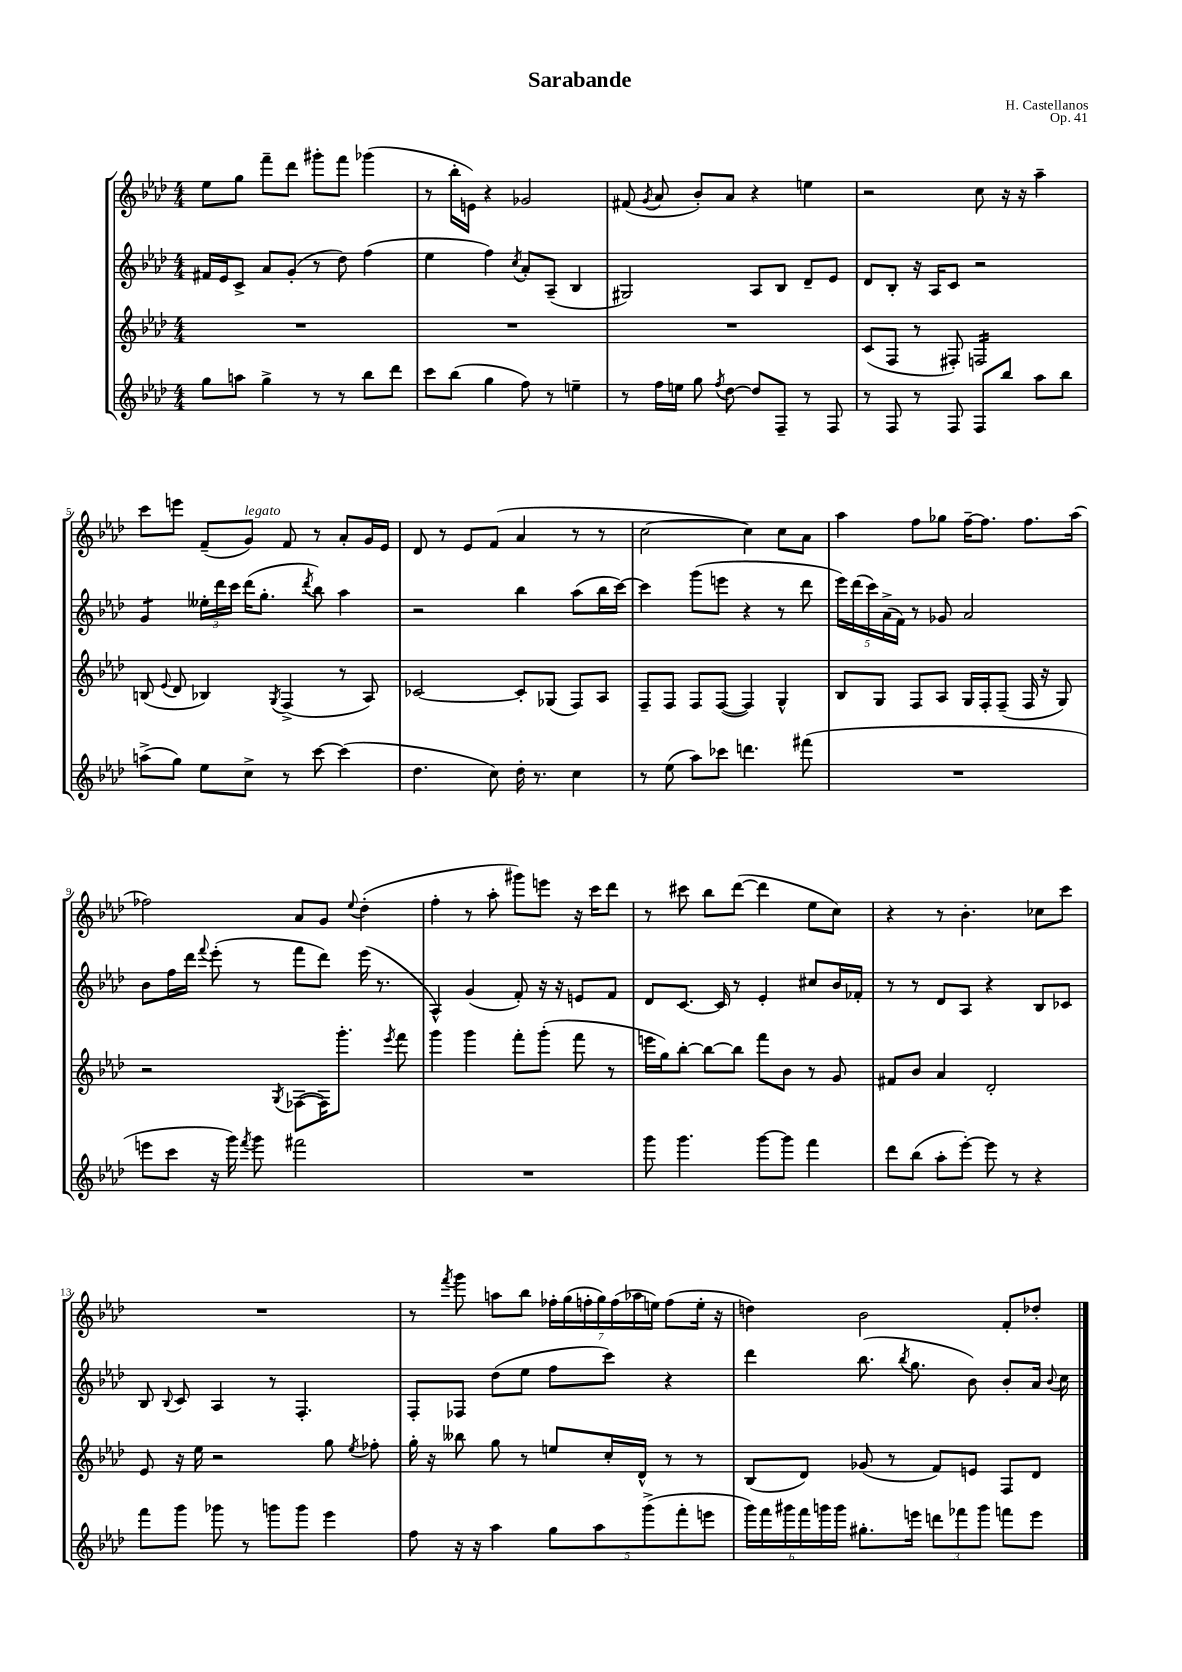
\header { title = "Sarabande" composer = "H. Castellanos" opus = "Op. 41" }
<<
\new StaffGroup <<
\new Staff = "s0" {
    \clef treble \key aes \major \numericTimeSignature \time 4/4
    \autoBeamOff ees''8[ g''8] f'''8[-- des'''8] gis'''8[-. f'''8] ges'''4( |
    r8 bes''16[-. e'16]) r4 ges'2 |
    fis'8( \acciaccatura { g'8 } aes'8 bes'8[-.) aes'8] r4 e''4 |
    r2 c''8 r16 r16 aes''4-- |
    c'''8[ e'''8] f'8[--( g'8]^\markup { \italic "legato" }) f'8 r8 aes'8[-. g'16 ees'16] |
    des'8 r8 ees'8[ f'8]( aes'4 r8 r8 |
    c''2~ c''4) c''8[ aes'8] |
    aes''4 f''8[ ges''8] f''16[~-- f''8.] f''8.[ aes''16]( |
    fes''2) aes'8[ g'8] \appoggiatura { ees''8 } des''4-.( |
    f''4-. r8 aes''8-. gis'''8[) e'''8] r16 c'''16[ des'''8] |
    r8 cis'''8 bes''8[ des'''8]~( des'''4 ees''8[ c''8]) |
    r4 r8 bes'4.-. ces''8[ c'''8] |
    R1 |
    r8 \acciaccatura { f'''8 } g'''8 a''8[ bes''8] \tuplet 7/4 { fes''16[-. g''16( f''16-. g''16) f''16( aes''16 e''16]) } f''8[( e''16]-. r16 |
    d''4) bes'2 f'8[-. des''8]-. \bar "|." |
}
\new Staff = "s1" {
    \clef treble \key aes \major \numericTimeSignature \time 4/4
    \autoBeamOff fis'16[ ees'16 c'8]-> aes'8[ g'8]-.( r8 des''8) f''4( |
    ees''4 f''4) \acciaccatura { c''8 } aes'8[-. aes8]--( bes4 |
    gis2) aes8[ bes8] des'8[-- ees'8] |
    des'8[ bes8]-. r16 aes16[ c'8] r2 |
    g'4:8 \tuplet 3/2 { eeses''16[-. des'''16 c'''16] } des'''16[( g''8.]-. \acciaccatura { des'''8 } bes''8) aes''4 |
    r2 bes''4 aes''8[( bes''16 c'''16]~) |
    c'''4 g'''8[( e'''8] r4 r8 des'''8 |
    \tuplet 5/4 { ees'''16[) des'''16( c'''16) aes'16->( f'16]) } r8 ges'8 aes'2 |
    bes'8[ f''16 des'''16] \appoggiatura { f'''8 } ees'''8-.( r8 f'''8[ des'''8]) ees'''16( r8. |
    aes4-^) g'4( f'8-.) r16 r16 e'8[ f'8] |
    des'8[ c'8.]~ c'16 r8 ees'4-. cis''8[ bes'16 fes'16]-. |
    r8 r8 des'8[ aes8] r4 bes8[ ces'8] |
    bes8 \appoggiatura { bes8 } c'8 aes4 r8 f4.-. |
    f8[-. fes8] des''8[( ees''8] f''8[ c'''8]) r4 |
    des'''4 bes''8.( \acciaccatura { bes''8 } g''8. bes'8) bes'8[-. aes'16] \appoggiatura { bes'8 } c''16 \bar "|." |
}
\new Staff = "s2" {
    \clef treble \key aes \major \numericTimeSignature \time 4/4
    \autoBeamOff R1 |
    R1 |
    R1 |
    c'8[( f8] r8 fis8-.) f2:16 |
    b8( \appoggiatura { ees'8 } des'8 bes4) \acciaccatura { g8 } f4->( r8 aes8) |
    ces'2~ ces'8[-. ges8]( f8[) aes8] |
    f8[-- f8] f8[ f8]~( f4) g4-^ |
    bes8[ g8] f8[ aes8] g16[ f16-. f8]--( f16 r16 g8) |
    r2 \acciaccatura { g8 } fes8[~( fes16) g'''8.]-. \acciaccatura { ees'''8 } f'''8 |
    g'''4 g'''4 f'''8[-. g'''8]-.( f'''8 r8 |
    e'''16[ g''16) bes''8]~-. bes''8[~ bes''8] f'''8[ bes'8] r8 g'8 |
    fis'8[ bes'8] aes'4 des'2-. |
    ees'8 r16 ees''16 r2 g''8 \acciaccatura { ees''8 } fes''8-. |
    g''16-. r16 beses''8 g''8 r8 e''8[ c''16-. des'16]-^ r8 r8 |
    bes8[( des'8]) ges'8( r8 f'8[) e'8] f8[ des'8] \bar "|." |
}
\new Staff = "s3" {
    \clef treble \key aes \major \numericTimeSignature \time 4/4
    \autoBeamOff g''8[ a''8] g''4-> r8 r8 bes''8[ des'''8] |
    c'''8[ bes''8]( g''4 f''8) r8 e''4-- |
    r8 f''16[ e''16] g''8 \acciaccatura { f''8 } des''8~ des''8[ f8]-- r8 f8 |
    r8 f8 r8 f8 f8[ bes''8] aes''8[ bes''8] |
    a''8[->( g''8]) ees''8[ c''8]-> r8 c'''8~ c'''4( |
    des''4. c''8) des''16-. r8. c''4 |
    r8 ees''8( aes''8[) ces'''8] d'''4. fis'''8( |
    R1 |
    e'''8[ c'''8] r16 g'''16) \acciaccatura { f'''8 } g'''8 fis'''2 |
    R1 |
    g'''8 g'''4. g'''8[~ g'''8] f'''4 |
    des'''8[ bes''8]( aes''8[-. ees'''8]~-.) ees'''8 r8 r4 |
    f'''8[ g'''8] ges'''8 r8 g'''8[ g'''8] ees'''4 |
    f''8 r16 r16 aes''4 \tuplet 5/4 { g''8[ aes''8 g'''8->( f'''8-. e'''8] } |
    \tuplet 6/4 { g'''16[) f'''16 gis'''16 f'''16 g'''16 g'''16] } gis''8.[-. e'''16] \tuplet 3/2 { d'''8[ fes'''8 g'''8] } f'''8[ e'''8] \bar "|." |
}
>>
>>
